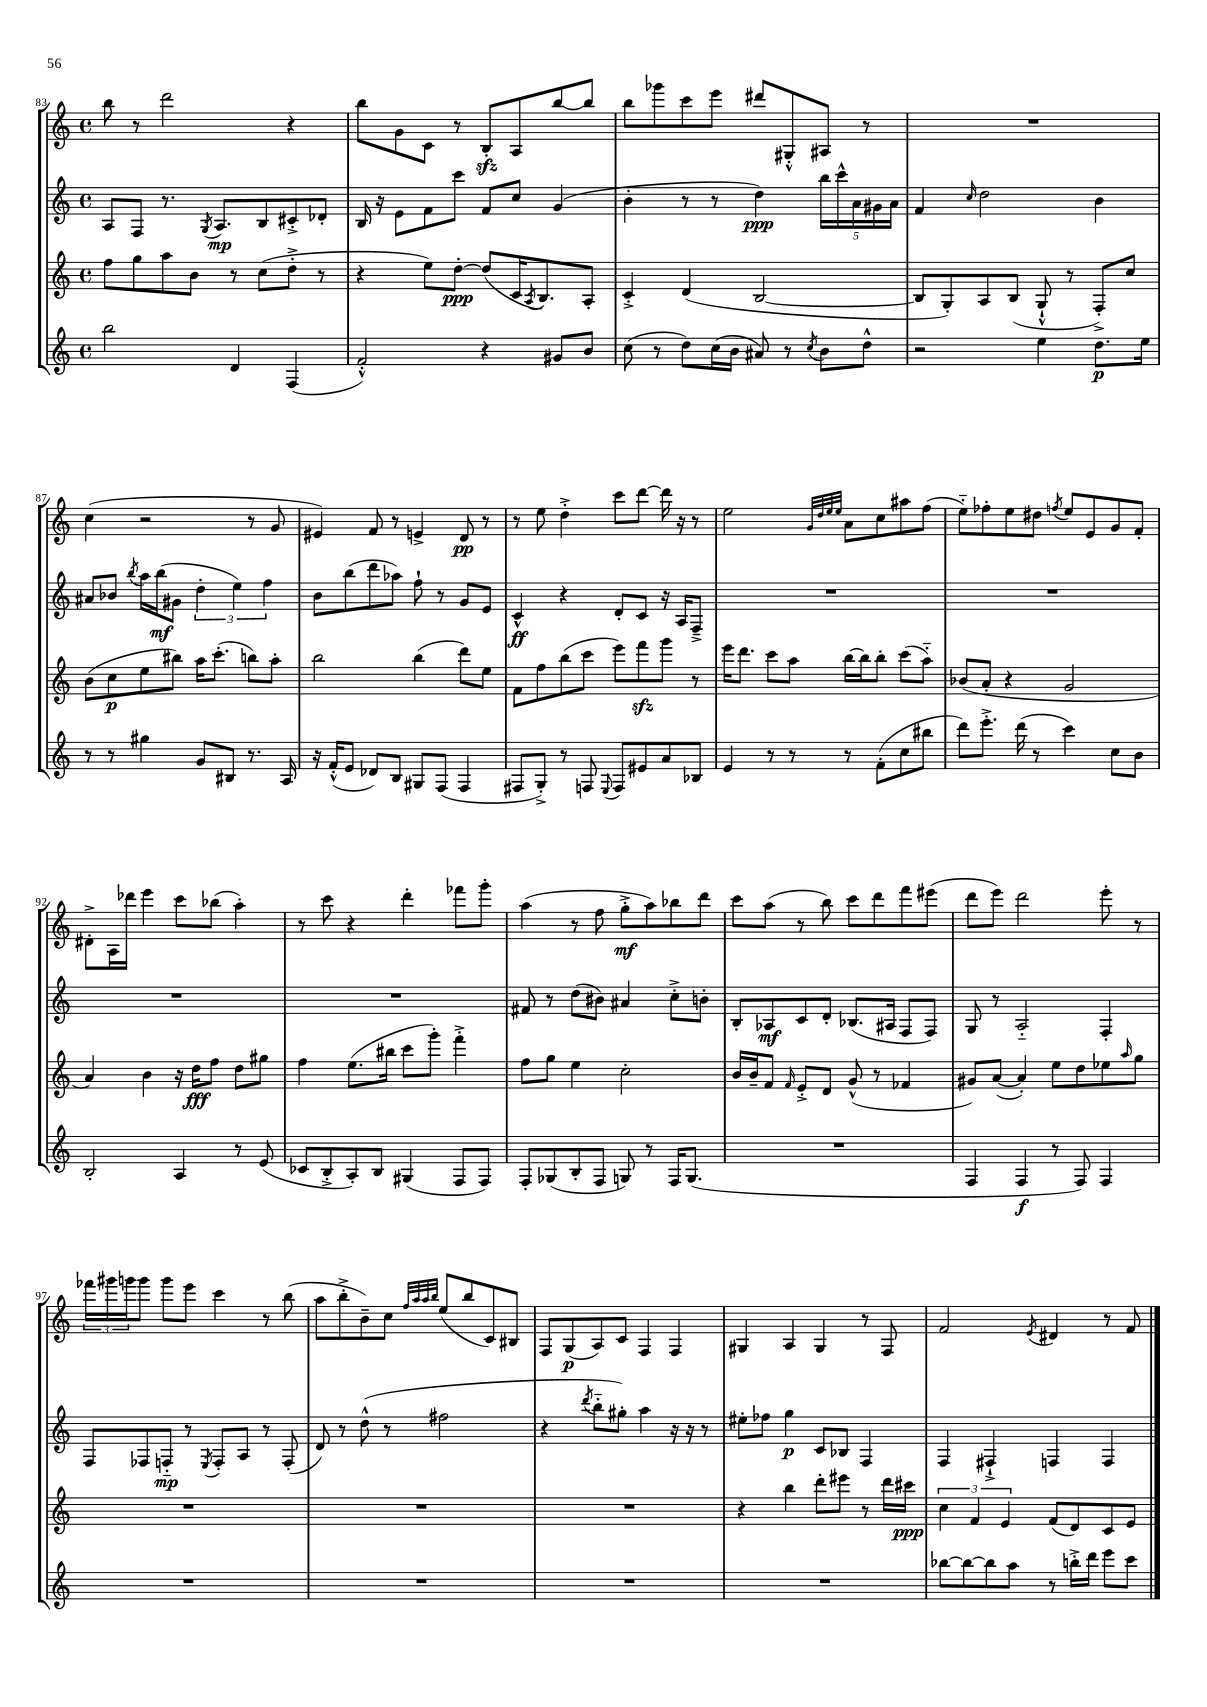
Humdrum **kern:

**kern	**dynam	**kern	**dynam	**kern	**dynam	**kern	**dynam
*part4	*part4	*part3	*part3	*part2	*part2	*part1	*part1
*staff4	*staff4	*staff3	*staff3	*staff2	*staff2	*staff1	*staff1
*clefG2	*	*clefG2	*	*clefG2	*	*clefG2	*
*k[]	*	*k[]	*	*k[]	*	*k[]	*
*M4/4	*	*M4/4	*	*M4/4	*	*M4/4	*
*met(c)	*	*met(c)	*	*met(c)	*	*met(c)	*
=83	=83	=83	=83	=83	=83	=83	=83
2bb\	.	8ff\L	.	8A/L	.	8bb\	.
.	.	8gg\	.	8F/J	.	8r	.
.	.	8aa\	.	8.r	.	2ddd\	.
.	.	8b\J	.	.	.	.	.
.	.	.	.	8qG/	.	.	.
.	.	.	.	8.A/L	mp	.	.
4d/	.	8r	.	.	.	.	.
.	.	(8cc\L	.	8B/	.	.	.
(4F/	.	8dd'^\J	.	8c#X'^/	.	4r	.
.	.	8r	.	8d-X'/J	.	.	.
=84	=84	=84	=84	=84	=84	=84	=84
2f'^^/)	.	4r	.	16B/	.	8bb\L	.
.	.	.	.	16r	.	.	.
.	.	.	.	8e\L	.	8g\	.
.	.	8ee\L)	.	8f\	.	8c\J	.
.	.	[8dd'\J	ppp	8ccc\J	.	8r	.
4r	.	(8dd/L]	.	8f/L	.	8Bzz'/L	.
.	.	16c/K	.	8cc/J	.	8A/	.
.	.	8qA/	.	.	.	.	.
.	.	8.B/)	.	.	.	.	.
8g#X/L	.	.	.	(4g/	.	[8bb/	.
8b/J	.	8A'/J	.	.	.	8bb/J]	.
=85	=85	=85	=85	=85	=85	=85	=85
(8cc\	.	4c'^/	.	4b'\	.	8bb\L	.
8r	.	.	.	.	.	8ggg-X\	.
8dd\L)	.	(4d/	.	8r	.	8ccc\	.
(16cc\L	.	.	.	8r	.	8eee\J	.
16b\JJ	.	.	.	.	.	.	.
8a#X/)	.	[2B/	.	4dd\)	ppp	8ddd#X/L	.
8r	.	.	.	.	.	8G#X'^^/	.
8qcc/	.	.	.	.	.	.	.
8b\L	.	.	.	20bb\LL	.	8A#X/J	.
.	.	.	.	20ccc^^\	.	.	.
.	.	.	.	20a\	.	.	.
8dd^^\J	.	.	.	.	.	8r	.
.	.	.	.	20g#X\	.	.	.
.	.	.	.	20a\JJ	.	.	.
=86	=86	=86	=86	=86	=86	=86	=86
2r	.	8B/L]	.	4f/	.	1r	.
.	.	8G'/)	.	.	.	.	.
.	.	.	.	16qqcc/	.	.	.
.	.	8A/	.	2dd\	.	.	.
.	.	(8B/J	.	.	.	.	.
4ee\	.	8G`^^/	.	.	.	.	.
.	.	8r	.	.	.	.	.
8.dd\L	p	8F'^/L)	.	4b\	.	.	.
.	.	8cc/J	.	.	.	.	.
16ee\Jk	.	.	.	.	.	.	.
!!LO:LB:g=z
=87	=87	=87	=87	=87	=87	=87	=87
8r	.	(8b\L	.	8a#X/L	.	(4cc\	.
8r	.	8cc\	p	8b-X/J	.	.	.
.	.	.	.	8qbb/	.	.	.
4gg#X\	.	8ee\	.	16aa\LL	.	2r	.
.	.	.	.	(16bb\J	mf	.	.
.	.	8bb#X\J)	.	8g#X\J	.	.	.
8g/L	.	16aa\KL	.	6dd'\	.	.	.
.	.	(8.ccc'\J	.	.	.	.	.
8B#X/J	.	.	.	.	.	.	.
.	.	.	.	6ee\)	.	.	.
8.r	.	8bbn\L)	.	.	.	8r	.
.	.	.	.	6ff\	.	.	.
.	.	8aa'\J	.	.	.	8g/	.
16A/	.	.	.	.	.	.	.
=88	=88	=88	=88	=88	=88	=88	=88
16r	.	2bb\	.	8b\L	.	4e#X/)	.
(16f'^^/KL	.	.	.	.	.	.	.
8e/J	.	.	.	(8bb\	.	.	.
8d-X/L)	.	.	.	8ddd\	.	8f/	.
8B/J	.	.	.	8aa-X\J)	.	8r	.
8G#X/L	.	(4bb\	.	8ff`\	.	4en^/	.
(8F/J	.	.	.	8r	.	.	.
4F/	.	8ddd\L)	.	8g/L	.	8d/	pp
.	.	8ee\J	.	8e/J	.	8r	.
=89	=89	=89	=89	=89	=89	=89	=89
8F#X/L	.	8f\L	.	4c^^/	ff	8r	.
8G'^/J)	.	8ff\	.	.	.	8ee\	.
8r	.	(8bb\	.	4r	.	4dd'^\	.
8Fn/	.	8ccc\J	.	.	.	.	.
8qqE/	.	.	.	.	.	.	.
8F/L	.	8eee\L)	.	8d'/L	.	8ccc\L	.
8e#X/	.	8fffzz\	.	8c/J	.	[8ddd\J	.
8a/	.	8ggg\J	.	16r	.	16ddd\]	.
.	.	.	.	16A/KL	.	16r	.
8B-X/J	.	8r	.	8F~^/J	.	8r	.
=90	=90	=90	=90	=90	=90	=90	=90
4e/	.	16eee\KL	.	1r	.	2ee\	.
.	.	8.ddd\J	.	.	.	.	.
8r	.	8ccc\L	.	.	.	.	.
8r	.	8aa\J	.	.	.	.	.
.	.	.	.	.	.	32qqg/LLL	.
.	.	.	.	.	.	32qqdd/	.
.	.	.	.	.	.	32qqee/	.
.	.	.	.	.	.	32qqee/JJJ	.
8r	.	[16bb\LL	.	.	.	8a\L	.
.	.	16bb\J]	.	.	.	.	.
(8f'\L	.	8bb'\J	.	.	.	8cc\	.
8cc\	.	(8ccc\L	.	.	.	8aa#X\	.
8bb#X\J	.	8aa\J)	.	.	.	(8ff\J	.
=91	=91	=91	=91	=91	=91	=91	=91
8ddd\L)	.	(8b-X/L	.	1r	.	8ee\L)	.
8.eee'^\J	.	8a'/J	.	.	.	8ff-X'\	.
.	.	4r	.	.	.	8ee\	.
(16ddd\	.	.	.	.	.	.	.
8r	.	.	.	.	.	8dd#X\J	.
.	.	.	.	.	.	8qffn/	.
4ccc\)	.	2g/	.	.	.	8ee/L	.
.	.	.	.	.	.	8e/	.
8cc\L	.	.	.	.	.	8g/	.
8b\J	.	.	.	.	.	8f'/J	.
!!LO:LB:g=z
=92	=92	=92	=92	=92	=92	=92	=92
2B'/	.	4a/)	.	1r	.	8d#X'^\L	.
.	.	.	.	.	.	16A\L	.
.	.	.	.	.	.	16ddd-X\JJ	.
.	.	4b\	.	.	.	4eee\	.
4A/	.	16r	.	.	.	8ccc\L	.
.	.	16dd\KL	fff	.	.	.	.
.	.	8ff\J	.	.	.	(8bb-X\J	.
8r	.	8dd\L	.	.	.	4aa'\)	.
(8e/	.	8gg#X\J	.	.	.	.	.
=93	=93	=93	=93	=93	=93	=93	=93
8c-X/L	.	4ff\	.	1r	.	8r	.
8B'^/	.	.	.	.	.	8ccc\	.
8A'/)	.	(8.ee\L	.	.	.	4r	.
8B/J	.	.	.	.	.	.	.
.	.	16bb#X\Jk	.	.	.	.	.
(4G#X/	.	8ccc\L	.	.	.	4ddd'\	.
.	.	8ggg'\J)	.	.	.	.	.
8F/L	.	4fff'^\	.	.	.	8fff-X\L	.
8F/J)	.	.	.	.	.	8ggg'\J	.
=94	=94	=94	=94	=94	=94	=94	=94
8F'/L	.	8ff\L	.	8f#X/	.	(4aa\	.
(8G-X/	.	8gg\J	.	8r	.	.	.
8B'/	.	4ee\	.	(8dd\L	.	8r	.
8F/J	.	.	.	8b#X\J)	.	8ff\	.
8Gn/)	.	2cc'\	.	4a#X/	.	8gg'^\L	mf
8r	.	.	.	.	.	8aa\)	.
16F/KL	.	.	.	8cc'^\L	.	8bb-X\	.
(8.G/J	.	.	.	.	.	.	.
.	.	.	.	8bn'\J	.	8ddd\J	.
=95	=95	=95	=95	=95	=95	=95	=95
1r	.	16b/LL	.	8B'/L	.	8ccc\L	.
.	.	16b~/J	.	.	.	.	.
.	.	8f/J	.	8A-X/	mf	(8aa\J	.
.	.	16qqf/	.	.	.	.	.
.	.	8e'^/L	.	8c/	.	8r	.
.	.	8d/J	.	8d'/J	.	8bb\)	.
.	.	(8g^^/	.	(8.B-X/L	.	8ccc\L	.
.	.	8r	.	.	.	8ddd\	.
.	.	.	.	16A#X/Jk	.	.	.
.	.	4f-X/	.	8F/L	.	8fff\	.
.	.	.	.	8F/J)	.	(8eee#X\J	.
=96	=96	=96	=96	=96	=96	=96	=96
4F/	.	8g#X/L)	.	8G/	.	8ddd\L	.
.	.	([8a/J	.	8r	.	8eee\J)	.
4F/	f	4a'/])	.	2A/	.	2ddd\	.
8r	.	8ee\L	.	.	.	.	.
8F/)	.	8dd\	.	.	.	.	.
4F/	.	8ee-X\	.	4F'/	.	8eee'\	.
.	.	16qqaa/	.	.	.	.	.
.	.	8gg\J	.	.	.	8r	.
!!LO:LB:g=z
=97	=97	=97	=97	=97	=97	=97	=97
1r	.	1r	.	8F/L	.	24fff-X\LL	.
.	.	.	.	.	.	24ggg#X\	.
.	.	.	.	.	.	24gggn\J	.
.	.	.	.	8F-X/	.	8ggg\J	.
.	.	.	.	8Fn/J	mp	8ggg\L	.
.	.	.	.	8r	.	8eee\J	.
.	.	.	.	8qE/	.	.	.
.	.	.	.	8F'/L	.	4ccc\	.
.	.	.	.	8A/J	.	.	.
.	.	.	.	8r	.	8r	.
.	.	.	.	(8F'/	.	(8bb\	.
=98	=98	=98	=98	=98	=98	=98	=98
1r	.	1r	.	8d/)	.	8aa\L	.
.	.	.	.	8r	.	8bb'^\	.
.	.	.	.	(8dd^^\	.	8b~\)	.
.	.	.	.	8r	.	8cc\J	.
.	.	.	.	.	.	32qqff/LLL	.
.	.	.	.	.	.	32qqaa/	.
.	.	.	.	.	.	32qqaa/	.
.	.	.	.	.	.	32qqbb/JJJ	.
.	.	.	.	2ff#X\	.	(8ee/L	.
.	.	.	.	.	.	8bb/	.
.	.	.	.	.	.	8c/)	.
.	.	.	.	.	.	8B#X/J	.
=99	=99	=99	=99	=99	=99	=99	=99
1r	.	1r	.	4r	.	8F/L	.
.	.	.	.	.	.	(8G/	p
.	.	.	.	8qddd/	.	.	.
.	.	.	.	8bb\L	.	8A/)	.
.	.	.	.	8gg#X'\J)	.	8c/J	.
.	.	.	.	4aa\	.	4F/	.
.	.	.	.	16r	.	4F/	.
.	.	.	.	16r	.	.	.
.	.	.	.	8r	.	.	.
=100	=100	=100	=100	=100	=100	=100	=100
1r	.	4r	.	8ee#X'\L	.	4G#X/	.
.	.	.	.	8ff-X\J	.	.	.
.	.	4bb\	.	4gg\	p	4A/	.
.	.	8ddd'\L	.	8c/L	.	4G#/	.
.	.	8eee#X\J	.	8B-X/J	.	.	.
.	.	8r	.	4F/	.	8r	.
.	.	16ddd\LL	.	.	.	8F/	.
.	.	16ccc#X\JJ	ppp	.	.	.	.
=101	=101	=101	=101	=101	=101	=101	=101
[8bb-X\L	.	6cc\	.	4F/	.	2f/	.
8bb-\_	.	.	.	.	.	.	.
.	.	6f/	.	.	.	.	.
8bb-\]	.	.	.	4F#X`^/	.	.	.
.	.	6e/	.	.	.	.	.
8aa\J	.	.	.	.	.	.	.
.	.	.	.	.	.	8qe/	.
8r	.	(8f/L	.	4Fn/	.	4d#X/	.
16bbn'^\LL	.	8d/)	.	.	.	.	.
16ddd\JJ	.	.	.	.	.	.	.
8eee\L	.	8c/	.	4F/	.	8r	.
8ccc\J	.	8e/J	.	.	.	8f/	.
==	==	==	==	==	==	==	==
*-	*-	*-	*-	*-	*-	*-	*-
